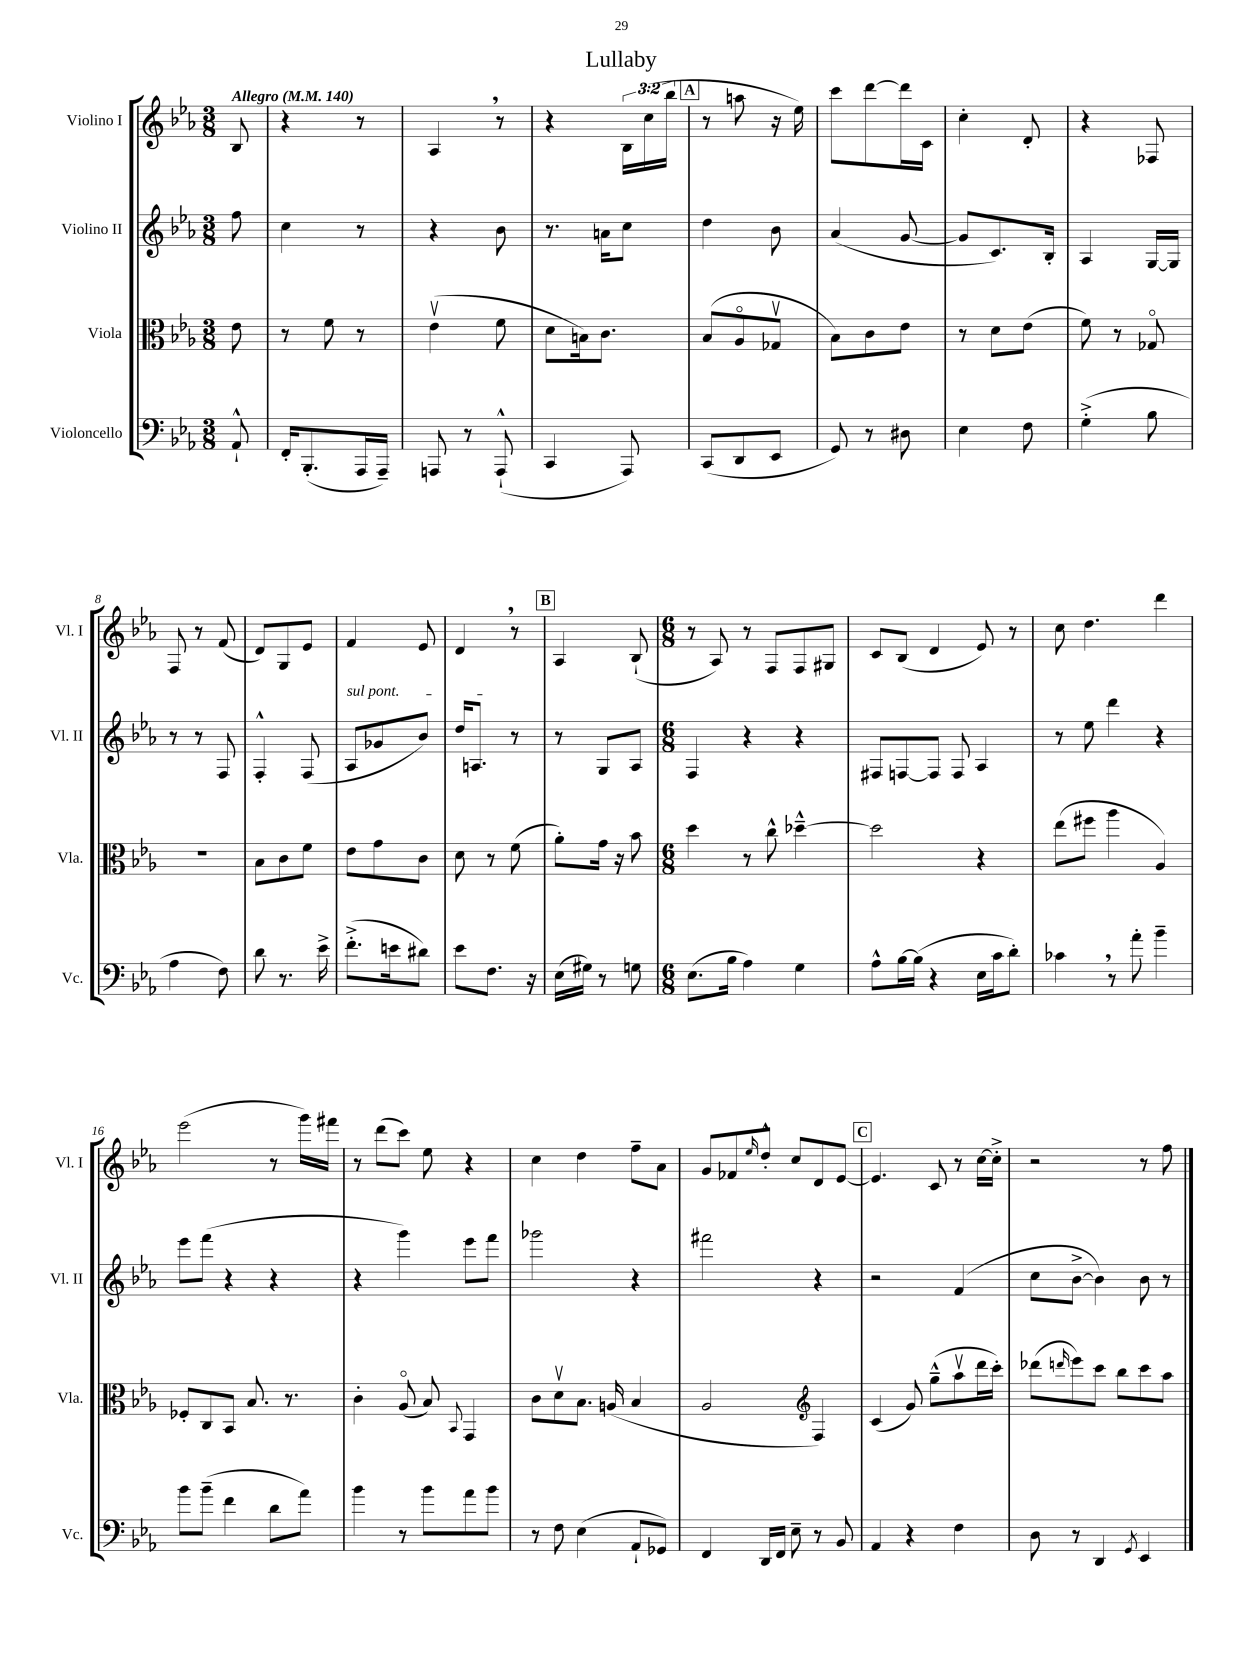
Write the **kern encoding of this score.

**kern	**kern	**kern	**kern
*staff4	*staff3	*staff2	*staff1
*clefF4	*clefC3	*clefG2	*clefG2
*k[b-e-a-]	*k[b-e-a-]	*k[b-e-a-]	*k[b-e-a-]
*M3/8	*M3/8	*M3/8	*M3/8
*MM140	*MM140	*MM140	*MM140
8AA-`^^	8e-	8ff	8B-
=	=	=	=
16FF'	8r	4cc	4r
(8.BBB-'	.	.	.
.	8f	.	.
16AAA-	8r	8r	8r
16AAA-~)	.	.	.
=	=	=	=
8AAA	(4e-v	4r	4A-
8r	.	.	.
(8AAA`^^	8f	8b-	8r
=	=	=	=
4CC	8d	8.r	4r
.	16B)	.	.
.	8.c	16a	.
8AAA-)	.	8cc	24B-
.	.	.	(24cc
.	.	.	24bb-
=	=	=	=
(8CC	(8B-	4dd	8r
8DD	8A-o	.	8aa
8EE-	8G-v	8b-	16r
.	.	.	16ee-)
=	=	=	=
8GG)	8B-)	(4a-	8ccc
8r	8c	.	[8ddd
8D#	8e-	[8g	16ddd]
.	.	.	16c
=	=	=	=
4E-	8r	8g]	4cc'
.	8d	8.c)	.
8F	(8e-	.	8d'
.	.	16B-'	.
=	=	=	=
(4G'^	8f)	4A-	4r
.	8r	.	.
8B-	8G-o	[16G	8F-
.	.	16G]	.
=	=	=	=
4A-	4.r	8r	8F
.	.	8r	8r
8F)	.	8F	(8f
=	=	=	=
8d	8B-	4F'^^	8d)
8.r	8c	.	8G
.	8f	(8F	8e-
16e-^	.	.	.
=	=	=	=
(8.f'^	8e-	8A-	4f
.	8g	8g-	.
16e	.	.	.
8d#)	8c	8b-)	8e-
=	=	=	=
8e-	8d	16dd	4d
.	.	8.A	.
8.F	8r	.	.
.	(8f	8r	8r
16r	.	.	.
=	=	=	=
(16E-	8a-')	8r	4A-
16G#)	.	.	.
8r	16g	8G	.
.	16r	.	.
8G	8b-	8A-	(8B-`
=	=	=	=
*M6/8	*M6/8	*M6/8	*M6/8
(8.E-	4dd	4F	8r
.	.	.	8A-)
16B-	.	.	.
4A-)	8r	4r	8r
.	8cc^^	.	8F
4G	[4dd-~^^	4r	8F
.	.	.	8G#
=	=	=	=
8A-^^	2dd-]	8F#	8c
[16B-	.	[8F	(8B-
(16B-]	.	.	.
4r	.	8F]	4d
.	.	8F	.
16E-	4r	4A-	8e-)
16c	.	.	.
8d')	.	.	8r
=	=	=	=
4c-	(8ee-	8r	8cc
.	8ff#	8ee-	4.dd
8r	4aa-	4ddd	.
8a-'	.	.	.
4b-~	4A-)	4r	4ddd
=	=	=	=
8b-	8F-'	8eee-	(2eee-
(8b-~	8C	(8fff	.
4f	8BB-	4r	.
.	8.B-	.	.
8d	.	4r	8r
.	8.r	.	.
8a-)	.	.	16ggg)
.	.	.	16fff#
=	=	=	=
4b-	4c'	4r	8r
.	.	.	(8ddd
8r	(8A-o	4ggg)	8ccc)
8b-	8B-)	.	8ee-
.	8qqBB-	.	.
8a-	4GG	8eee-	4r
8b-	.	8fff	.
=	=	=	=
8r	8c	2ggg-	4cc
8F	8dv	.	.
(4E-	8.B-	.	4dd
.	(16A	.	.
8AA-`	4B-	4r	8ff~
8GG-)	.	.	8a-
=	=	=	=
4FF	2A-	2fff#	8g
.	.	.	8f-
.	.	.	16qqee-
16DD	.	.	8dd'^^
16FF	.	.	.
8E-~	.	.	8cc
8r	4F)	4r	8d
8BB-	.	.	[8e-
=	=	=	=
*	*clefG2	*	*
4AA-	(4c	2r	4.e-]
4r	8g)	.	.
.	(8gg~^^	.	8c
4F	8aa-v	(4f	8r
.	16ddd	.	[16cc
.	16ccc')	.	16cc'^]
=	=	=	=
8D	(8ddd-	8cc	2r
.	16qqddd	.	.
8r	8eee-)	[8b-^	.
4DD	8ccc	4b-])	.
.	8bb-	.	.
8qGG	.	.	.
4EE-	8ccc	8b-	8r
.	8aa-	8r	8ff
==	==	==	==
*-	*-	*-	*-
